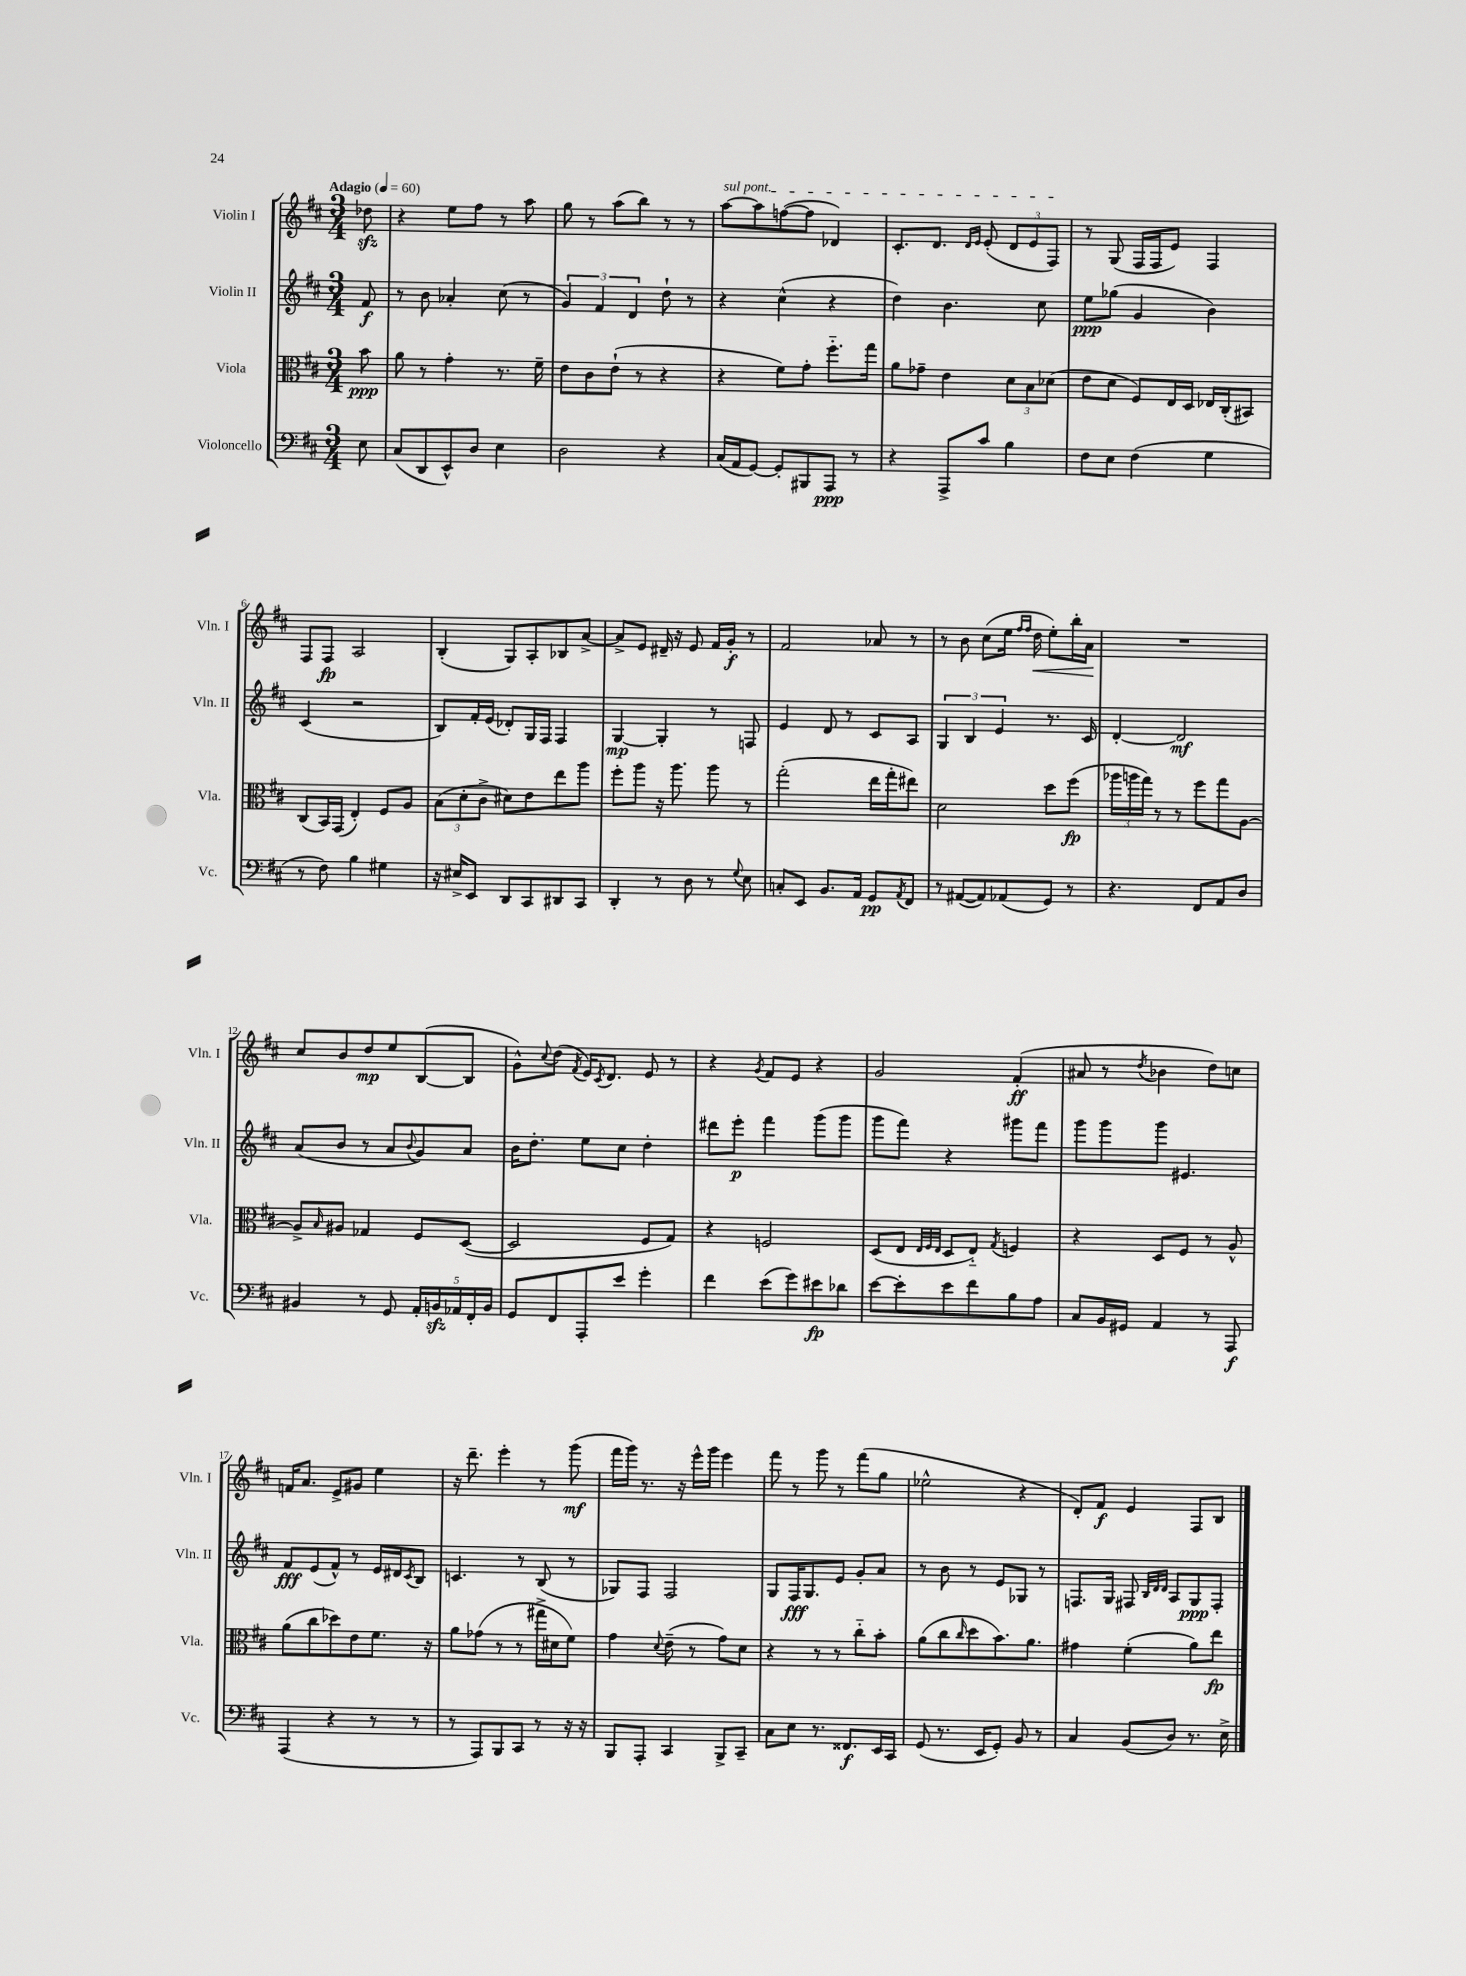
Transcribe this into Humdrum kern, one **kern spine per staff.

**kern	**kern	**kern	**kern
*staff4	*staff3	*staff2	*staff1
*clefF4	*clefC3	*clefG2	*clefG2
*k[f#c#]	*k[f#c#]	*k[f#c#]	*k[f#c#]
*M3/4	*M3/4	*M3/4	*M3/4
*MM60	*MM60	*MM60	*MM60
8E	8b	8f#	8dd-
=	=	=	=
(8C#	8a	8r	4r
8DD	8r	8b	.
8EE^^)	4g'	4a-'	8ee
8D	.	.	8ff#
4E	8.r	(8cc#	8r
.	.	8r	8aa
.	16f#~	.	.
=	=	=	=
2D	8e	6g)	8gg
.	8c#	.	8r
.	.	6f#	.
.	(8e`	.	(8aa
.	.	6d	.
.	8r	.	8bb)
4r	4r	8dd`	8r
.	.	8r	8r
=	=	=	=
(16C#	4r	4r	[8aa
16AA	.	.	.
[8GG)	.	.	8aa]
8GG']	8f#)	(4cc#^^	([8ff
8BBB#	8g'	.	8ff]
8AAA	8.ff#'~	4r	4d-)
8r	.	.	.
.	16gg	.	.
=	=	=	=
4r	8a	4dd)	8.c#'
.	8g-~	.	.
.	.	.	8.d
8AAA^	4e	4.b	.
.	.	.	16qqd
.	.	.	16qqe
8c#	.	.	(8e'
4B	12d	.	12d
.	12B	.	12e
.	.	8cc#	.
.	(12d-	.	12F#)
=	=	=	=
8F#	8e	8ee	8r
8E	8d	(8gg-	(8G
(4F#	8F#)	4g	16F#
.	.	.	16F#
.	16E	.	8e)
.	16D	.	.
4G	16E-	4b)	4F#
.	(16C#'	.	.
.	8BB#)	.	.
=	=	=	=
8r	(8C#	(4c#	8F#
8F#)	16BB)	.	8F#
.	(16GG	.	.
4B	4E')	2r	2A
4G#	8F#	.	.
.	8A	.	.
=	=	=	=
16r	(12B	8B)	(4B'
16E#^	.	.	.
.	12d'	.	.
8EE	.	16f#'	.
.	12c#^	.	.
.	.	(16e	.
8DD	8d#)	8d-')	8G)
8CC#	8e	16G	8A'
.	.	16F#	.
8DD#	8ee	4F#	8B-
8CC#	8aa	.	[8a^
=	=	=	=
4DD'	8ff#'	[4G	8a^]
.	8aa	.	8e
8r	16r	4G']	16d#~
.	8.aa	.	16r
8D	.	.	8e
8r	8aa	8r	16f#
.	.	.	16g'
8qqG	.	.	.
8E	8r	8F	8r
=	=	=	=
8C'	(2gg'	4e	2f#
8EE	.	.	.
8.BB	.	8d	.
.	.	8r	.
16AA	.	.	.
8GG	16ee	8c#	8a-
.	16gg'	.	.
8qAA	.	.	.
8FF#	8ee#)	8A	8r
=	=	=	=
8r	2d	6G	8r
([8AA#	.	.	8b
.	.	6B	.
8AA#])	.	.	(8cc#
.	.	6e	.
(8AA-	.	.	16ee
.	.	.	16qqff#
.	.	.	16qqff#
.	.	.	16dd
8GG)	8dd	8.r	8ee')
8r	(8ff#	.	16bb'
.	.	16c#	16a
=	=	=	=
4.r	24aa-	[4d'	2.r
.	24aa	.	.
.	24gg)	.	.
.	8r	.	.
.	8r	2d]	.
8FF#	8ff#	.	.
8AA	8gg	.	.
8D	[8A	.	.
=	=	=	=
4BB#	8A^]	(8a	8cc#
.	16qqB	.	.
.	8A#	8b	8b
8r	4G-	8r	8dd
8GG	.	8a	8ee
.	.	8qqb	.
20AA'	8F#	8g)	([8B
20BB	.	.	.
20AA-	.	.	.
.	([8D	8a	8B]
20FF#'	.	.	.
20BB	.	.	.
=	=	=	=
8GG	2D]	16b	8g^^)
.	.	8.dd'	.
.	.	.	8qqcc#
8FF#	.	.	(8dd
.	.	.	8qf#
8AAA'	.	8ee	16e)
.	.	.	8qc#
.	.	.	8.d
8e	.	8cc#	.
4g'	8F#	4dd'	8e
.	8G)	.	8r
=	=	=	=
4f#	4r	8ddd#	4r
.	.	8eee'	.
.	.	.	8qg
(8e	2F	4fff#	8f#
8g)	.	.	8e
8e#	.	(8ggg	4r
8d-	.	8ggg	.
=	=	=	=
[8e	(8D	8ggg	2g
8e']	8E	8fff#)	.
.	32qqE	.	.
.	32qqF#	.	.
.	32qqE	.	.
8e	8D	4r	.
8f#	8E'~)	.	.
.	8qG	.	.
8B	4F	8ggg#	(4f#'
8A	.	8fff#	.
=	=	=	=
8C#	4r	8ggg	8a#
16BB	.	8ggg	8r
16GG#	.	.	.
.	.	.	8qdd
4AA	8D	8ggg	4b-
.	8F#	4.e#	.
8r	8r	.	8dd)
8AAA	8A^^	.	8cc
=	=	=	=
(4AAA	(8a	8f#	16f
.	.	.	8.a
.	8cc#	(8e	.
4r	8dd-)	8f#^^)	8e^
.	8e	8r	8g#
8r	8.f#	16e	4ee
.	.	16d#	.
.	.	8qc#	.
8r	.	8B	.
.	16r	.	.
=	=	=	=
8r	8a	4.c	16r
.	.	.	8.ddd~
8AAA)	(8g-	.	.
8BBB	8r	.	4eee'
8CC#	8r	8r	.
8r	16gg#^	(8B	8r
.	16d#	.	.
16r	8f#)	8r	(8ggg
16r	.	.	.
=	=	=	=
8BBB	4g	8G-)	16fff#
.	.	.	16ggg)
8AAA'	.	8F#	8.r
.	8qqd	.	.
4CC#	(8e~	2F#	.
.	.	.	16r
.	8r	.	16eee^^
.	.	.	16ggg
8BBB^	8g)	.	4eee
8CC#~	8d	.	.
=	=	=	=
8C#	4r	8G	8fff#
8E	.	16F#	8r
.	.	8.G	.
8.r	8r	.	8ggg
.	8r	8e	8r
8.FF##	.	.	.
.	8cc#'~	8g'	(8fff#
16EE	8b'	8a	8gg
16CC#	.	.	.
=	=	=	=
(8GG	(8a	8r	2ee-^^
8.r	8cc#	8b	.
.	16qqcc#	.	.
.	8dd	8r	.
16EE	.	.	.
8GG')	8.b)	8e	.
8BB	.	8G-	4r
.	8.a	.	.
8r	.	8r	.
=	=	=	=
4C#	4g#	8.F	8d')
.	.	.	8f#
.	.	16G	.
(8BB	(4f#'	8F#	4e
.	.	32qqB	.
.	.	32qqd	.
.	.	32qqd	.
8D)	.	8A	.
8.r	8a)	8G	8F#
.	8ee	8F#'	8B
16E^	.	.	.
==	==	==	==
*-	*-	*-	*-
